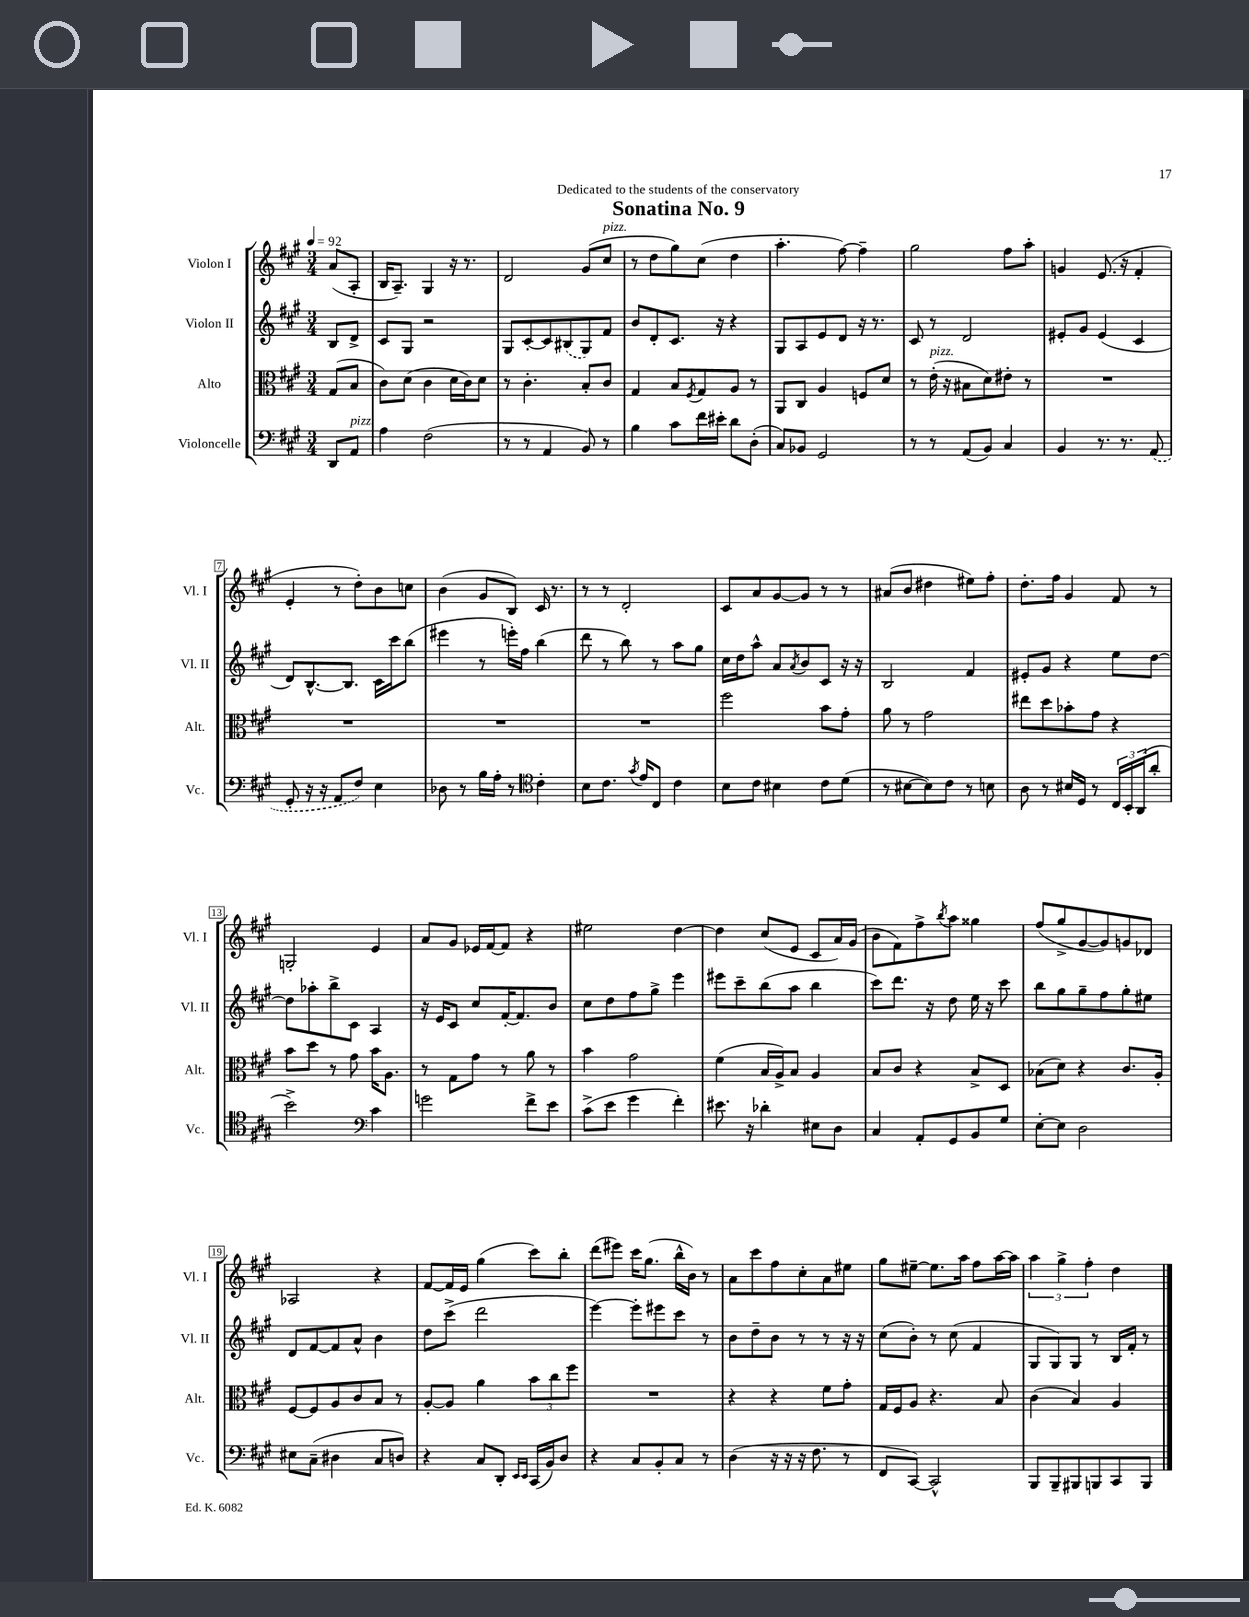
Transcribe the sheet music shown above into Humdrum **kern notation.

**kern	**kern	**kern	**kern
*part4	*part3	*part2	*part1
*staff4	*staff3	*staff2	*staff1
*I"Violoncelle	*I"Alto	*I"Violon II	*I"Violon I
*I'Vc.	*I'Alt.	*I'Vl. II	*I'Vl. I
*clefF4	*clefC3	*clefG2	*clefG2
*k[f#c#g#]	*k[f#c#g#]	*k[f#c#g#]	*k[f#c#g#]
*M3/4	*M3/4	*M3/4	*M3/4
*MM92	*MM92	*MM92	*MM92
=	=	=	=
8DD/L	(8G#/L	8B/L	(8a/L
!LO:TX:a:i:t=pizz.	!	!	!
8AA/J	8B/J	8d^/J	8A'/J
=1	=1	=1	=1
4A\	8c#\L)	8c#/L	16B/KL
.	.	.	8.A~/J)
.	(8d\J	8G#/J	.
(2F#\	4c#\	2r	4G#/
.	16d\LL	.	16r
.	16c#\J)	.	8.r
.	8d\J	.	.
=2	=2	=2	=2
8r	8r	8G#/L	2d/
8r	4.c#'\	[8c#'/	.
4AA/	.	8c#/]	.
.	.	(8B#X/	.
8BB/)	8B'/L	8G#/)	(8g#/L
!	!	!	!LO:TX:a:i:t=pizz.
8r	8c#/J	8f#/J	8cc#/J
=3	=3	=3	=3
4B\	4G#/	8b/L	8r
.	.	8d'/	8dd\L
8c#\L	8B/L	8.c#/J	8gg#\)
.	8qF#/	.	.
16f#\L	8G#/	.	(8cc#\J
16e#X'\JJ	.	16r	.
8d\L	8A/J	4r	4dd\
(8D'\J	8r	.	.
=4	=4	=4	=4
8C#/L)	8AA/L	8G#/L	4.aa'\
8BB-X/J	8C#/J	8A/	.
2GG#/	4A/	8e/	.
.	.	8d/J	[8ff#\)
.	8Fn/L	16r	4ff#~\]
.	.	8.r	.
.	8d/J	.	.
=5	=5	=5	=5
8r	8r	8c#/	2gg#\
!	!LO:TX:a:i:t=pizz.	!	!
8r	(16e'\	8r	.
.	16r	.	.
(8AA/L	8B#X\L	2d/	.
8BB/J)	8d\)	.	.
4C#/	8e#X'\J	.	8ff#\L
.	8r	.	8aa'\J
=6	=6	=6	=6
4BB/	2.r	8e#X'/L	4gn/
.	.	8g#/J	.
8.r	.	(4e#/	(8.e/
8.r	.	.	16r
.	.	4c#/	4f#'/
(8AA/	.	.	.
!!LO:LB:g=z
=7	=7	=7	=7
8GG#'/	2.r	8d/L)	4e'/
16r	.	[8.B^^/	.
16r	.	.	.
8AA/L	.	.	8r
.	.	8.B/J]	.
8F#/J)	.	.	8dd'\L)
4E\	.	16c#\LL	8b\
.	.	16ccc#\J	.
.	.	(8bb\J	8ccn\J
=8	=8	=8	=8
8D-X\	2.r	4eee#X\	(4b\
8r	.	.	.
16B\LL	.	8r	8g#/L
16A'\JJ	.	.	.
8r	.	16eeen'\LL)	8B/J)
.	.	16ff#\JJ	.
*clefC4	*	*	*
4c#'\	.	(4bb\	16c#/
.	.	.	8.r
=9	=9	=9	=9
8B\L	2.r	8ddd\	8r
8.c#\J	.	8r	8r
.	.	8bb\)	2d'/
8qg#/	.	.	.
16e/KL	.	.	.
8C#/J	.	8r	.
4c#\	.	8aa\L	.
.	.	8gg#\J	.
=10	=10	=10	=10
8B\L	2ff#\	16cc#\LL	8c#/L
.	.	16dd\J	.
8c#\J	.	8aa^^\J	8a/
4B#X\	.	8a/L	[8g#/
.	.	8qa/	.
.	.	8b/	8g#/J]
8c#\L	8b\L	8c#/J	8r
(8d\J	8g#'\J	16r	8r
.	.	16r	.
=11	=11	=11	=11
8r	8a\	2B/	(8a#X/L
[8B#X\L	8r	.	8b/J
8B#\])	2g#\	.	4dd#X\
8c#\J	.	.	.
8r	.	4f#/	8ee#X\L)
8Bn\	.	.	8ff#'\J
=12	=12	=12	=12
8A\	8ee#X\L	8e#X'/L	8.dd'\L
8r	8dd\	8g#/J	.
.	.	.	16ff#\Jk
16B#X/LL	8b-X'\	4r	4g#/
16D/JJ	.	.	.
8r	8g#\J	.	.
24C#/LL	4r	8ee\L	8f#/
24BB'/	.	.	.
(24AA/J	.	.	.
8a'/J	.	[8dd\J	8r
!!LO:LB:g=z
=13	=13	=13	=13
2b^\)	8b\L	8dd\L]	2Gn'/
.	8dd\J	8aa-X'\	.
.	8r	8bb^\	.
.	8g#\	8c#\J	.
*clefF4	*	*	*
4c#\	16b\KL	4A/	4e/
.	8.A\J	.	.
=14	=14	=14	=14
2gn\	8r	16r	8a/L
.	.	16e/KL	.
.	8G#\L	8c#/J	8g#/J
.	8g#\J	8cc#/L	16e-X/LL
.	.	.	[16f#/J
.	8r	[16f#'/K	8f#/J]
.	.	8.f#/]	.
8f#^\L	8a\	.	4r
8e\J	8r	8b/J	.
=15	=15	=15	=15
(8c#^\L	4b\	8cc#\L	2ee#X\
8e\J	.	8dd\	.
4g#\	2g#\	8ff#\	.
.	.	8gg#^\J	.
4f#'\)	.	4eee\	[4dd\
=16	=16	=16	=16
8.e#X\	(4f#\	8eee#X\L	4dd\]
.	.	8ccc#~\	.
16r	.	.	.
4d-X'\	16B/LL	(8bb\	(8cc#/L
.	16A^/J)	.	.
.	8B/J	8aa\J	8e/J
8E#X\L	4A/	4bb\	8c#/L
8D\J	.	.	16a/L)
.	.	.	(16g#/JJ
=17	=17	=17	=17
4C#/	8B/L	8ccc#\L)	8b\L
.	8c#/J	8.ddd\J	8f#\)
8AA'/L	4r	.	8ff#^\
.	.	16r	.
.	.	.	8qbb/
8GG#/	.	8dd\	8aa\J
8BB/	8B^/L	16ee\	4gg##X\
.	.	16r	.
8G#/J	8D/J	8ccc#\	.
=18	=18	=18	=18
[8E'\L	(8B-X\L	8bb\L	(8ff#/L
8E\J]	8d\J)	8gg#\	8gg#^/
2D\	4r	8gg#~\	[8g#/
.	.	8ff#\	8g#/])
.	8.c#/L	8gg#'\	8gn/
.	.	8ee#X\J	8d-X/J
.	16A'/Jk	.	.
!!LO:LB:g=z
=19	=19	=19	=19
8E#X\L	[8F#/L	8d/L	2A-X/
(8C#~\J	8F#/]	[8f#/	.
4D#X\	8A/	8f#/]	.
.	8c#/	8a^^/J	.
8C#/L	8B/J	4b\	4r
8Dn/J)	8r	.	.
=20	=20	=20	=20
4r	[8A'/L	8dd\L	[8f#/L
.	8A/J]	(8ccc#^\J	16f#/L]
.	.	.	16e/JJ
8C#/L	4a\	2ddd\	(4gg#\
8DD'/J	.	.	.
16qqEE/LL	.	.	.
16qqEE/JJ	.	.	.
(16CC#/LL	12b\L	.	8ccc#\L)
16BB/J)	.	.	.
.	12cc#\	.	.
8D/J	.	.	8bb'\J
.	12ff#\J	.	.
=21	=21	=21	=21
4r	2.r	[4eee\)	(8ddd\L
.	.	.	8eee#X\J)
8C#/L	.	8eee'\L]	16ccc#\KL
.	.	.	(8.gg#\J
8BB'/	.	8eee#X\	.
8C#/J	.	8ccc#\J	16bb^^\LL
.	.	.	16b\JJ)
8r	.	8r	8r
=22	=22	=22	=22
(4D\	4r	8b\L	8a\L
.	.	8dd~\	8ccc#\
16r	4r	8b\J	8ff#\
16r	.	.	.
16r	.	8r	8cc#'\
8.F#\	.	.	.
.	8f#\L	8r	8a\
8r	8g#'\J	16r	8ee#X\J
.	.	16r	.
=23	=23	=23	=23
8FF#/L	16G#/LL	(8cc#\L	8gg#\L
.	16F#/J	.	.
[8CC#/J)	8A/J	8b'\J)	[8ee#X~\J
2CC#^^/]	4.r	8r	8.ee#\L]
.	.	(8cc#\	.
.	.	.	16aa\Jk
.	.	4f#/	8ff#\L
.	8B/	.	[16aa\L
.	.	.	16aa\JJ]
=24	=24	=24	=24
8BBB/L	(4c#\	8G#/L	6aa\
8BBB~/	.	8G#/)	.
.	.	.	6gg#^\
8BBB#X/	4B/)	8G#/J	.
.	.	.	6ff#'\
8BBBn/	.	8r	.
8CC#/	4A/	16B/LL	4dd\
.	.	16f#'/JJ	.
8BBB/J	.	8r	.
==	==	==	==
*-	*-	*-	*-
